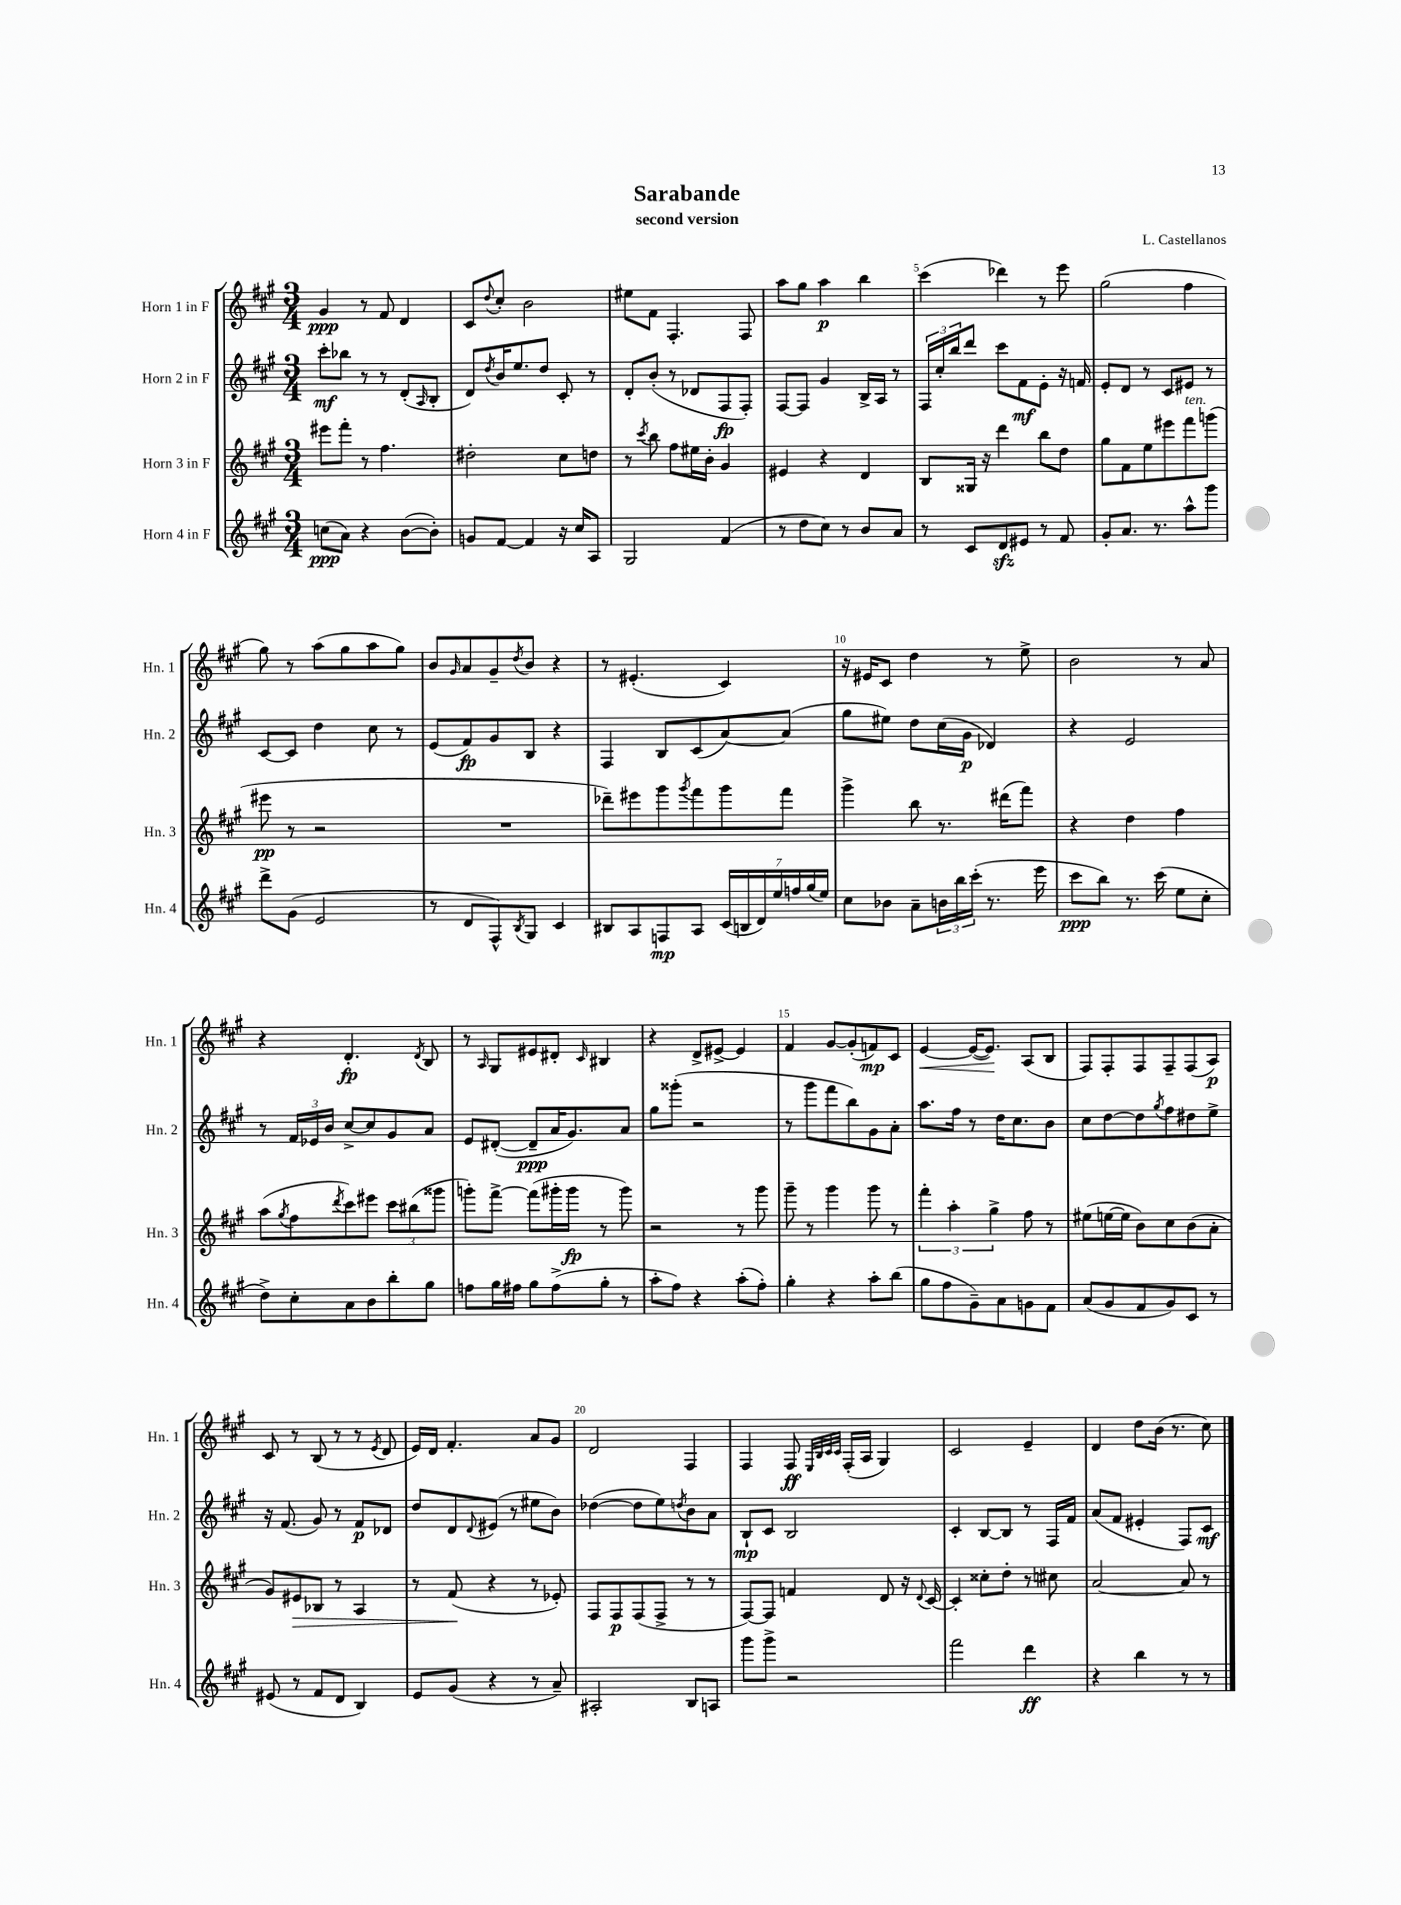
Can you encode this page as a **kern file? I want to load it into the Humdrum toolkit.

**kern	**dynam	**kern	**dynam	**kern	**dynam	**kern	**dynam
*part4	*part4	*part3	*part3	*part2	*part2	*part1	*part1
*staff4	*staff4	*staff3	*staff3	*staff2	*staff2	*staff1	*staff1
*I"Horn 4 in F	*	*I"Horn 3 in F	*	*I"Horn 2 in F	*	*I"Horn 1 in F	*
*I'Hn. 4	*	*I'Hn. 3	*	*I'Hn. 2	*	*I'Hn. 1	*
*clefG2	*	*clefG2	*	*clefG2	*	*clefG2	*
*k[f#c#g#]	*	*k[f#c#g#]	*	*k[f#c#g#]	*	*k[f#c#g#]	*
*M3/4	*	*M3/4	*	*M3/4	*	*M3/4	*
=1	=1	=1	=1	=1	=1	=1	=1
(8ccn\L	ppp	8eee#X\L	.	8ccc#'\L	mf	4g#/	ppp
8a\J)	.	8fff#'\J	.	8bb-X\J	.	.	.
4r	.	8r	.	8r	.	8r	.
.	.	4.ff#\	.	8r	.	8f#/	.
([8b\L	.	.	.	(8d'/L	.	4d/	.
.	.	.	.	16qqA/	.	.	.
8b'\J])	.	.	.	8B'/J	.	.	.
=2	=2	=2	=2	=2	=2	=2	=2
8gn/L	.	2dd#X'\	.	8d/L)	.	8c#/L	.
.	.	.	.	8qdd/	.	8qqdd/	.
[8f#/J	.	.	.	16b/K	.	8cc#'/J	.
.	.	.	.	8.ee/	.	.	.
4f#/]	.	.	.	.	.	2b\	.
.	.	.	.	8dd/J	.	.	.
16r	.	8cc#\L	.	8c#'/	.	.	.
16cc#/KL	.	.	.	.	.	.	.
8A/J	.	8ddn\J	.	8r	.	.	.
=3	=3	=3	=3	=3	=3	=3	=3
2G#/	.	8r	.	8d'/L	.	8ee#X\L	.
.	.	8qccc#/	.	.	.	.	.
.	.	8bb\	.	(8b'/J	.	8f#\J	.
.	.	8ff#\L	.	8r	.	4.F#'/	.
.	.	16ee#X\L	.	8d-X/L	.	.	.
.	.	16b'\JJ	.	.	.	.	.
(4f#/	.	4g#/	.	8F#/	fp	.	.
.	.	.	.	8F#'/J)	.	8F#/	.
=4	=4	=4	=4	=4	=4	=4	=4
8r	.	4e#X/	.	[8F#/L	.	8aa\L	.
8dd\L	.	.	.	8F#/J]	.	8gg#\J	.
8cc#\J)	.	4r	.	4g#/	.	4aa\	p
8r	.	.	.	.	.	.	.
8b/L	.	4d/	.	16B^/LL	.	4bb\	.
.	.	.	.	16A/JJ	.	.	.
8a/J	.	.	.	8r	.	.	.
=5	=5	=5	=5	=5	=5	=5	=5
8r	.	8B/L	.	24F#/LL	.	(4ccc#\	.
.	.	.	.	24cc#'/	.	.	.
.	.	.	.	24bb/J	.	.	.
8c#/L	.	16G##X/Jk	.	8ddd/J	.	.	.
.	.	16r	.	.	.	.	.
8dzz/	.	4ddd\	.	8ccc#\L	.	4ddd-X\)	.
8e#X/J	.	.	.	8f#\	mf	.	.
8r	.	8bb\L	.	8e'\J	.	8r	.
8f#/	.	8dd\J	.	16r	.	8eee\	.
.	.	.	.	16fn/	.	.	.
=6	=6	=6	=6	=6	=6	=6	=6
8g#'/L	.	8gg#\L	.	8e'/L	.	(2gg#\	.
8.a/J	.	8f#\	.	8d/J	.	.	.
.	.	8ee\	.	8r	.	.	.
8.r	.	.	.	.	.	.	.
.	.	8eee#X\	.	8c#/L	.	.	.
!	!	!LO:TX:a:i:t=ten.	!	!	!	!	!
8aa^^\L	.	8fff#\	.	8e#X/J	.	4ff#\	.
8ggg#\J	.	(8gggn\J	.	8r	.	.	.
!!LO:LB:g=z
=7	=7	=7	=7	=7	=7	=7	=7
8ddd^\L	.	8eee#X\	pp	[8c#/L	.	8gg#\)	.
(8g#\J	.	8r	.	8c#/J]	.	8r	.
2e/	.	2r	.	4dd\	.	(8aa\L	.
.	.	.	.	.	.	8gg#\	.
.	.	.	.	8cc#\	.	8aa\	.
.	.	.	.	8r	.	8gg#\J)	.
=8	=8	=8	=8	=8	=8	=8	=8
8r	.	2.r	.	(8e/L	.	8b/L	.
.	.	.	.	.	.	16qqg#/	.
8d/L	.	.	.	8f#/)	fp	8a/	.
8F#^^/)	.	.	.	8g#/	.	8g#~/	.
8qB/	.	.	.	.	.	8qdd/	.
8G#/J	.	.	.	8B/J	.	8b/J	.
4c#/	.	.	.	4r	.	4r	.
=9	=9	=9	=9	=9	=9	=9	=9
8B#X/L	.	8ddd-X~\L)	.	4F#/	.	8r	.
8A/	.	8eee#X\	.	.	.	(4.e#X'/	.
8Fn/	mp	8ggg#\	.	8B/L	.	.	.
.	.	8qggg#/	.	.	.	.	.
8A/J	.	8fff#\	.	(8c#/	.	.	.
(28c#/LL	.	8ggg#\	.	[8a/)	.	4c#/)	.
28Bn/	.	.	.	.	.	.	.
28d/)	.	.	.	.	.	.	.
28ee/	.	.	.	.	.	.	.
.	.	8fff#\J	.	(8a/J]	.	.	.
28ffn/	.	.	.	.	.	.	.
(28gg#/	.	.	.	.	.	.	.
28ee/JJ)	.	.	.	.	.	.	.
=10	=10	=10	=10	=10	=10	=10	=10
8cc#\L	.	4ggg#^\	.	8gg#\L	.	16r	.
.	.	.	.	.	.	16e#X/KL	.
8b-X\J	.	.	.	8ee#X\J)	.	8c#/J	.
8a~\L	.	8bb\	.	8dd\L	.	4dd\	.
24bn\L	.	8.r	.	(16cc#\L	.	.	.
24bb\	.	.	.	.	.	.	.
.	.	.	.	16g#\JJ	p	.	.
(24ccc#'\JJ	.	.	.	.	.	.	.
8.r	.	.	.	4d-X/)	.	8r	.
.	.	(16ddd#X\KL	.	.	.	.	.
.	.	8fff#\J)	.	.	.	8ee^\	.
16eee\	.	.	.	.	.	.	.
=11	=11	=11	=11	=11	=11	=11	=11
8ccc#\L	ppp	4r	.	4r	.	2b\	.
8bb\J)	.	.	.	.	.	.	.
8.r	.	4dd\	.	2e/	.	.	.
(16ccc#\	.	.	.	.	.	.	.
8ee\L	.	4ff#\	.	.	.	8r	.
8cc#'\J	.	.	.	.	.	8a/	.
!!LO:LB:g=z
=12	=12	=12	=12	=12	=12	=12	=12
8dd^\L)	.	(8aa\L	.	8r	.	4r	.
.	.	8qgg#/	.	.	.	.	.
8cc#'\	.	8ff#\	.	24f#/LL	.	.	.
.	.	.	.	24e-X/	.	.	.
.	.	.	.	24b/JJ	.	.	.
.	.	8qddd/	.	.	.	.	.
8a\	.	8ccc#\)	.	[8cc#^/L	.	4.d'/	fp
8b\	.	8eee#X\J	.	8cc#/]	.	.	.
8bb'\	.	12ccc#\L	.	8g#/	.	.	.
.	.	(12bb#X\	.	.	.	.	.
.	.	.	.	.	.	8qd/	.
8gg#\J	.	.	.	8a/J	.	8B/	.
.	.	12ggg##X\J	.	.	.	.	.
=13	=13	=13	=13	=13	=13	=13	=13
8ffn\L	.	8gggn'\L)	.	8e/L	.	8r	.
.	.	.	.	.	.	16qqA/	.
16gg#\L	.	[8fff#^\J	.	([8d#X'/J	.	8G#/L	.
16ff#X\JJ	.	.	.	.	.	.	.
8gg#\L	.	(8fff#\L]	.	8d#~/L]	ppp	8e#X/	.
(8ff#^\	.	16ggg#X'\L	.	16a/K	.	8d#X'/J	.
.	.	16ggg#\JJ	fp	8.g#/)	.	.	.
.	.	.	.	.	.	16qqc#/	.
8gg#'\J	.	8r	.	.	.	4B#X/	.
8r	.	8ggg#\)	.	8a/J	.	.	.
=14	=14	=14	=14	=14	=14	=14	=14
8aa'\L	.	2r	.	8gg#\L	.	4r	.
8ff#\J)	.	.	.	(8ggg##X'\J	.	.	.
4r	.	.	.	2r	.	8d^/L	.
.	.	.	.	.	.	[8e#X^/J	.
(8aa'\L	.	8r	.	.	.	4e#/]	.
8ff#'\J)	.	8ggg#\	.	.	.	.	.
=15	=15	=15	=15	=15	=15	=15	=15
4gg#'\	.	8ggg#~\	.	8r	.	4f#/	.
.	.	8r	.	8ggg#\L	.	.	.
4r	.	4ggg#\	.	8fff#\	.	[8g#/L	.
.	.	.	.	8bb\)	.	(8g#'/]	.
8aa'\L	.	8ggg#\	.	8g#\	.	8fn/)	mp
(8bb\J	.	8r	.	8a'\J	.	8c#/J	.
=16	=16	=16	=16	=16	=16	=16	=16
!	!	!	!	!	!	!	!LO:HP:b
8gg#\L	.	6fff#'\	.	8.aa\L	.	[4e/	<
8ff#\	.	.	.	.	.	.	.
.	.	6aa'\	.	.	.	.	.
.	.	.	.	16ff#\Jk	.	.	.
8g#~\)	.	.	.	8r	.	(16e/KL_	.
.	.	.	.	.	.	8.e/J])	.
.	.	6gg#^\	.	.	.	.	.
8a\	.	.	.	16dd\KL	.	.	.
.	.	.	.	8.cc#\	.	.	.
8gn\	.	8ff#\	.	.	.	(8A/L	[
8f#\J	.	8r	.	8b\J	.	8B/J	.
=17	=17	=17	=17	=17	=17	=17	=17
(8a/L	.	(8ee#X\L	.	8cc#\L	.	8F#/L)	.
8g#/	.	[16een\L	.	[8dd\	.	8F#'/	.
.	.	16ee\JJ]	.	.	.	.	.
8f#/	.	8b\L)	.	8dd\]	.	8F#/	.
.	.	.	.	8qgg#/	.	.	.
8g#/)	.	8cc#\	.	8ff#\	.	8F#~/	.
8c#/J	.	(8b\	.	8dd#X\	.	(8F#/	.
8r	.	8a'\J	.	8ee^\J	.	8A/J)	p
!!LO:LB:g=z
=18	=18	=18	=18	=18	=18	=18	=18
(8e#X/	.	8g#/L)	.	16r	.	8c#/	.
.	.	.	.	(8.f#/	.	.	.
!	!	!	!LO:HP:b	!	!	!	!
8r	.	8e#X/	>	.	.	8r	.
8f#/L	.	8B-X/J	.	8g#/)	.	(8B/	.
8d/J	.	8r	.	8r	.	8r	.
4B/)	.	4A/	.	8f#/L	p	8r	.
.	.	.	.	.	.	8qe/	.
.	.	.	.	8d-X/J	.	8d/	.
=19	=19	=19	=19	=19	=19	=19	=19
8e/L	.	8r	.	8dd/L	.	16e/LL)	.
.	.	.	.	.	.	16d/JJ	.
(8g#/J	.	(8f#/	.	8d/	.	4.f#'/	.
.	.	.	.	8qqd/	.	.	.
4r	.	4r	]	(8e#X/J	.	.	.
.	.	.	.	8r	.	.	.
8r	.	8r	.	8ee#X\L	.	8a/L	.
8a~/)	.	8e-X'/)	.	8b\J)	.	8g#/J	.
=20	=20	=20	=20	=20	=20	=20	=20
2A#X'/	.	8F#/L	.	([4dd-X\	.	2d/	.
.	.	8F#/	p	.	.	.	.
.	.	(8F#/	.	8dd-\L]	.	.	.
.	.	8F#^/J	.	8ee\)	.	.	.
.	.	.	.	8qddn/	.	.	.
8B/L	.	8r	.	8b\	.	4F#/	.
8An/J	.	8r	.	8a\J	.	.	.
=21	=21	=21	=21	=21	=21	=21	=21
8ggg#\L	.	[8F#/L)	.	8B`/L	mp	4F#/	.
8ggg#^\J	.	8F#/J]	.	8c#/J	.	.	.
2r	.	4fn/	.	2B/	.	8F#/	ff
.	.	.	.	.	.	32qqE/LLL	.
.	.	.	.	.	.	32qqB/	.
.	.	.	.	.	.	32qqc#/	.
.	.	.	.	.	.	32qqc#/JJJ	.
.	.	.	.	.	.	(16F#'/LL	.
.	.	.	.	.	.	16A/JJ	.
.	.	8d/	.	.	.	4G#/)	.
.	.	16r	.	.	.	.	.
.	.	8qqd/	.	.	.	.	.
.	.	[16c#/	.	.	.	.	.
=22	=22	=22	=22	=22	=22	=22	=22
2fff#\	.	4c#'/]	.	4c#'/	.	2c#/	.
.	.	8cc##X'\L	.	[8B/L	.	.	.
.	.	8dd'\J	.	8B/J]	.	.	.
4ddd\	ff	8r	.	8r	.	4e~/	.
.	.	8cc#X\	.	16F#/LL	.	.	.
.	.	.	.	16f#/JJ	.	.	.
=23	=23	=23	=23	=23	=23	=23	=23
4r	.	[2a/	.	(8a/L	.	4d/	.
.	.	.	.	8f#/J	.	.	.
4bb\	.	.	.	4e#X'/	.	8dd\L	.
.	.	.	.	.	.	(16b\Jk	.
.	.	.	.	.	.	8.r	.
8r	.	8a/]	.	8F#/L)	.	.	.
8r	.	8r	.	8c#/J	mf	8cc#\)	.
==	==	==	==	==	==	==	==
*-	*-	*-	*-	*-	*-	*-	*-
